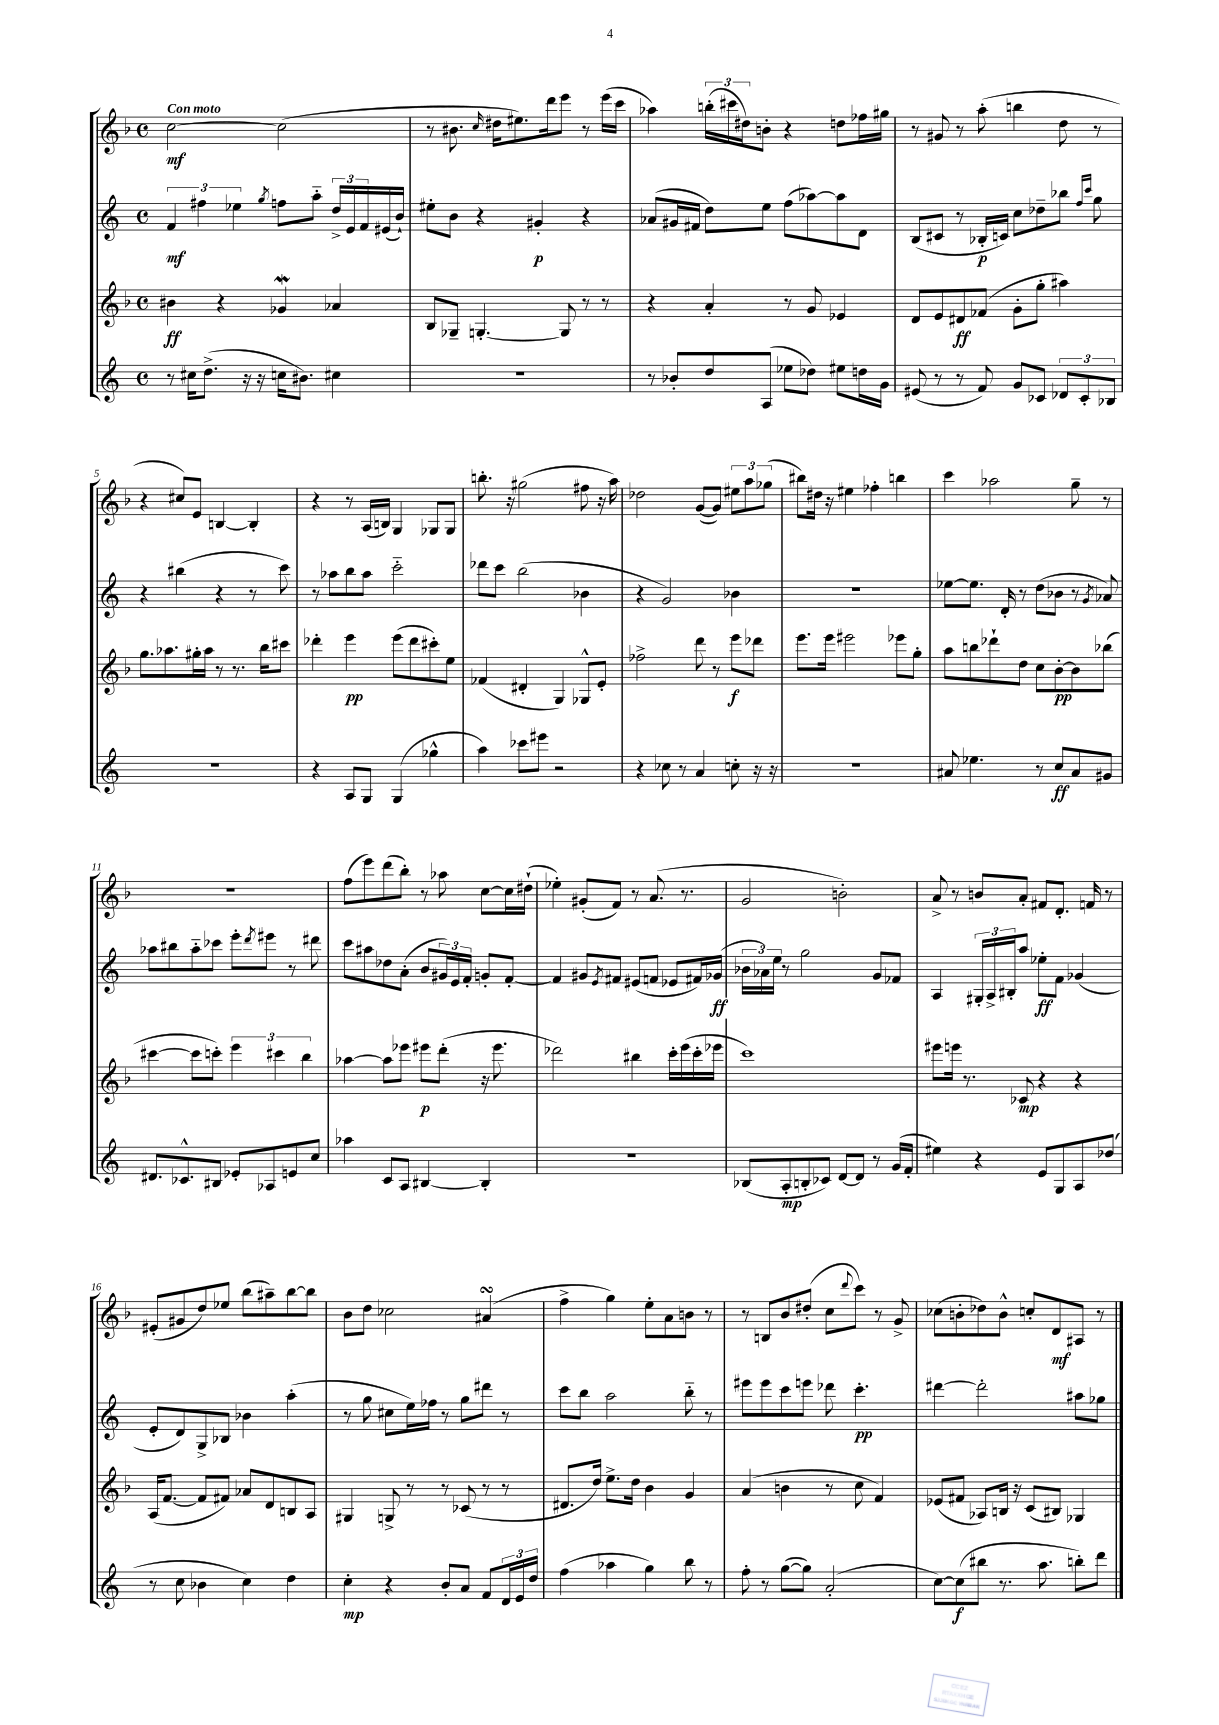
<<
\new StaffGroup <<
\new Staff = "s0" {
    \clef treble \key f \major \defaultTimeSignature \time 4/4 \tempo "Con moto"
    c''2~\mf c''2( |
    r8 bis'8. \grace { c''16 } dis''16 eis''8.) d'''16 e'''8 r8 e'''16( c'''16 |
    aes''4) \tuplet 3/2 { b''16-.( cis'''16 dis''16) } b'8-. r4 d''8 fes''16 gis''16 |
    r8 gis'8 r8 a''8-.( b''4 d''8 r8 |
    r4 cis''8) e'8 b4~ b4-. |
    r4 r8 a16( b16) g4 ges8 ges8 |
    b''8.-. r16 gis''2( fis''8 r16 a''16) |
    des''2 g'8~( g'8) \tuplet 3/2 { eis''8 a''8 ges''8( } |
    bis''8) dis''16 r16 eis''4 fes''4-. b''4 |
    c'''4 aes''2 g''8-- r8 |
    R1 |
    f''8( e'''8) d'''8( bes''8-.) r8 aes''8 c''8~ c''16 dis''16-!( |
    ees''4-.) gis'8-.( f'8) r8 a'8.( r8. |
    g'2 b'2-.) |
    a'8-> r8 b'8 a'8-. fis'8 d'8.-. f'16 r8 |
    eis'8-.( gis'8 d''8) ees''8 bes''8( ais''8--) bes''8~ bes''8 |
    bes'8 d''8 ces''2 ais'4\turn( |
    f''4-> g''4) e''8-. a'8 b'8 r8 |
    r8 b8 bes'8 dis''8-.( c''8 \appoggiatura { d'''8 } c'''8) r8 g'8-> |
    ces''8( b'8-. des''8) b'8-^ c''8-. d'8\mf ais8 r8 \bar "|." |
}
\new Staff = "s1" {
    \clef treble \key c \major \defaultTimeSignature \time 4/4
    \tuplet 3/2 { f'4\mf fis''4 ees''4 } \acciaccatura { g''8 } f''8 a''8-_ \tuplet 3/2 { d''16-> e'16 f'16 } eis'16( b'16-!) |
    eis''8-. b'8 r4 gis'4-.\p r4 |
    aes'8( gis'16 fis'16 d''8) e''8 f''8( aes''8~) aes''8 d'8 |
    b8( cis'8 r8 bes16-.\p c'16) c''8 des''8-- bes''8 \grace { f''16 c'''16 } g''8 |
    r4 bis''4( r4 r8 c'''8) |
    r8 aes''8 b''8 aes''8 c'''2-_ |
    des'''8 c'''8 b''2( bes'4 |
    r4 g'2) bes'4 |
    R1 |
    ees''8~ ees''8. d'16-. r8 d''8( bes'8 r8 \acciaccatura { g'8 } aes'8) |
    aes''8 bis''8 aes''8-_ ces'''8 e'''8-. \acciaccatura { d'''8 } eis'''8 r8 dis'''8 |
    c'''8 ais''8 des''8 a'8-.( b'8 \tuplet 3/2 { gis'16) e'16 f'16-. } g'8-. f'8~-. |
    f'4 gis'8 \acciaccatura { e'8 } fis'8 eis'8( f'8 ees'8 fis'16) ges'16\ff( |
    \tuplet 3/2 { bes'16 aes'16) e''16 } r8 g''2 g'8 fes'8 |
    a4 \tuplet 3/2 { gis16-. a16-> bis16-. } a''8 ees''8-.\ff f'8 ges'4( |
    e'8-. d'8) g8-> bes8 bes'4 a''4-.( |
    r8 g''8 cis''8 e''16) fes''16 r8 g''8 dis'''8 r8 |
    c'''8 b''8 a''2 b''8-_ r8 |
    eis'''8 eis'''8 c'''8 e'''8 des'''8 c'''4.-.\pp |
    dis'''4~ dis'''2-. ais''8 ges''8 \bar "|." |
}
\new Staff = "s2" {
    \clef treble \key f \major \defaultTimeSignature \time 4/4
    bis'4\ff r4 ges'4\mordent aes'4 |
    bes8 ges8-- g4.~-. g8 r8 r8 |
    r4 a'4-. r8 g'8 ees'4 |
    d'8 e'8 dis'8\ff fes'8( g'8-. g''8-. ais''4) |
    g''8. aes''8. gis''16-. aes''16 r8 r8. bes''16 cis'''8 |
    des'''4-. e'''4\pp e'''8( des'''8 cis'''8-.) e''8 |
    fes'4( dis'4-. g4) ges8-^ e'8-. |
    fes''2-> d'''8 r8 e'''8\f des'''8 |
    e'''8. e'''16 eis'''2 ees'''8 g''8-. |
    a''8 b''8 des'''8-! d''8 c''8 bes'8~-.\pp bes'8 bes''8( |
    cis'''4~ cis'''8 c'''8-.) \tuplet 3/2 { e'''4 cis'''4 bes''4 } |
    aes''4~ aes''8 ees'''8 eis'''8\p d'''8-.( r16 eis'''8. |
    des'''2) bis''4 c'''16-. e'''16( c'''16-. ees'''16 |
    c'''1) |
    eis'''8 e'''16 r8. ces'8\mp r4 r4 |
    a16( f'8.~ f'8 fis'8) aes'8 d'8 b8 a8 |
    gis4 g8-> r8 r8 ces'8( r8 r8 |
    dis'8. d''16) e''8.-> d''16 bes'4 g'4 |
    a'4( b'4 r8 c''8 f'4) |
    ees'8( fis'8 aes8) b16 r16 c'8( bis8) ges4 \bar "|." |
}
\new Staff = "s3" {
    \clef treble \key c \major \defaultTimeSignature \time 4/4
    r8 cis''16 d''8.->( r16 r16 c''16 bis'8.) cis''4 |
    R1 |
    r8 bes'8-. d''8 a8( ees''8 des''8) eis''8 d''16 g'16 |
    eis'8( r8 r8 f'8) g'8 ces'8 \tuplet 3/2 { des'8 ces'8-. bes8 } |
    R1 |
    r4 a8 g8 g4( ges''4-^ |
    a''4) ces'''8 eis'''8 r2 |
    r4 ces''8 r8 a'4 c''8-. r16 r16 |
    R1 |
    ais'8 ees''4. r8 c''8\ff ais'8 gis'8 |
    dis'8. ces'8.-^ bis8 ees'8-. aes8 e'8 c''8 |
    aes''4 c'8 a8 bis4~ bis4-. |
    R1 |
    bes8( a8-.\mp b8-. ces'8) d'8~ d'8 r8 g'16( f'16-. |
    eis''4) r4 e'8 g8 a8 des''8( |
    r8 c''8 bes'4 c''4) d''4 |
    c''4-.\mp r4 b'8-. a'8 f'8 \tuplet 3/2 { d'16 e'16 d''16 } |
    f''4( aes''4 g''4) b''8 r8 |
    f''8-. r8 g''8~( g''8) a'2-.( |
    c''8~) c''8\f( bis''8 r8. a''8. b''8-.) d'''8 \bar "|." |
}
>>
>>
